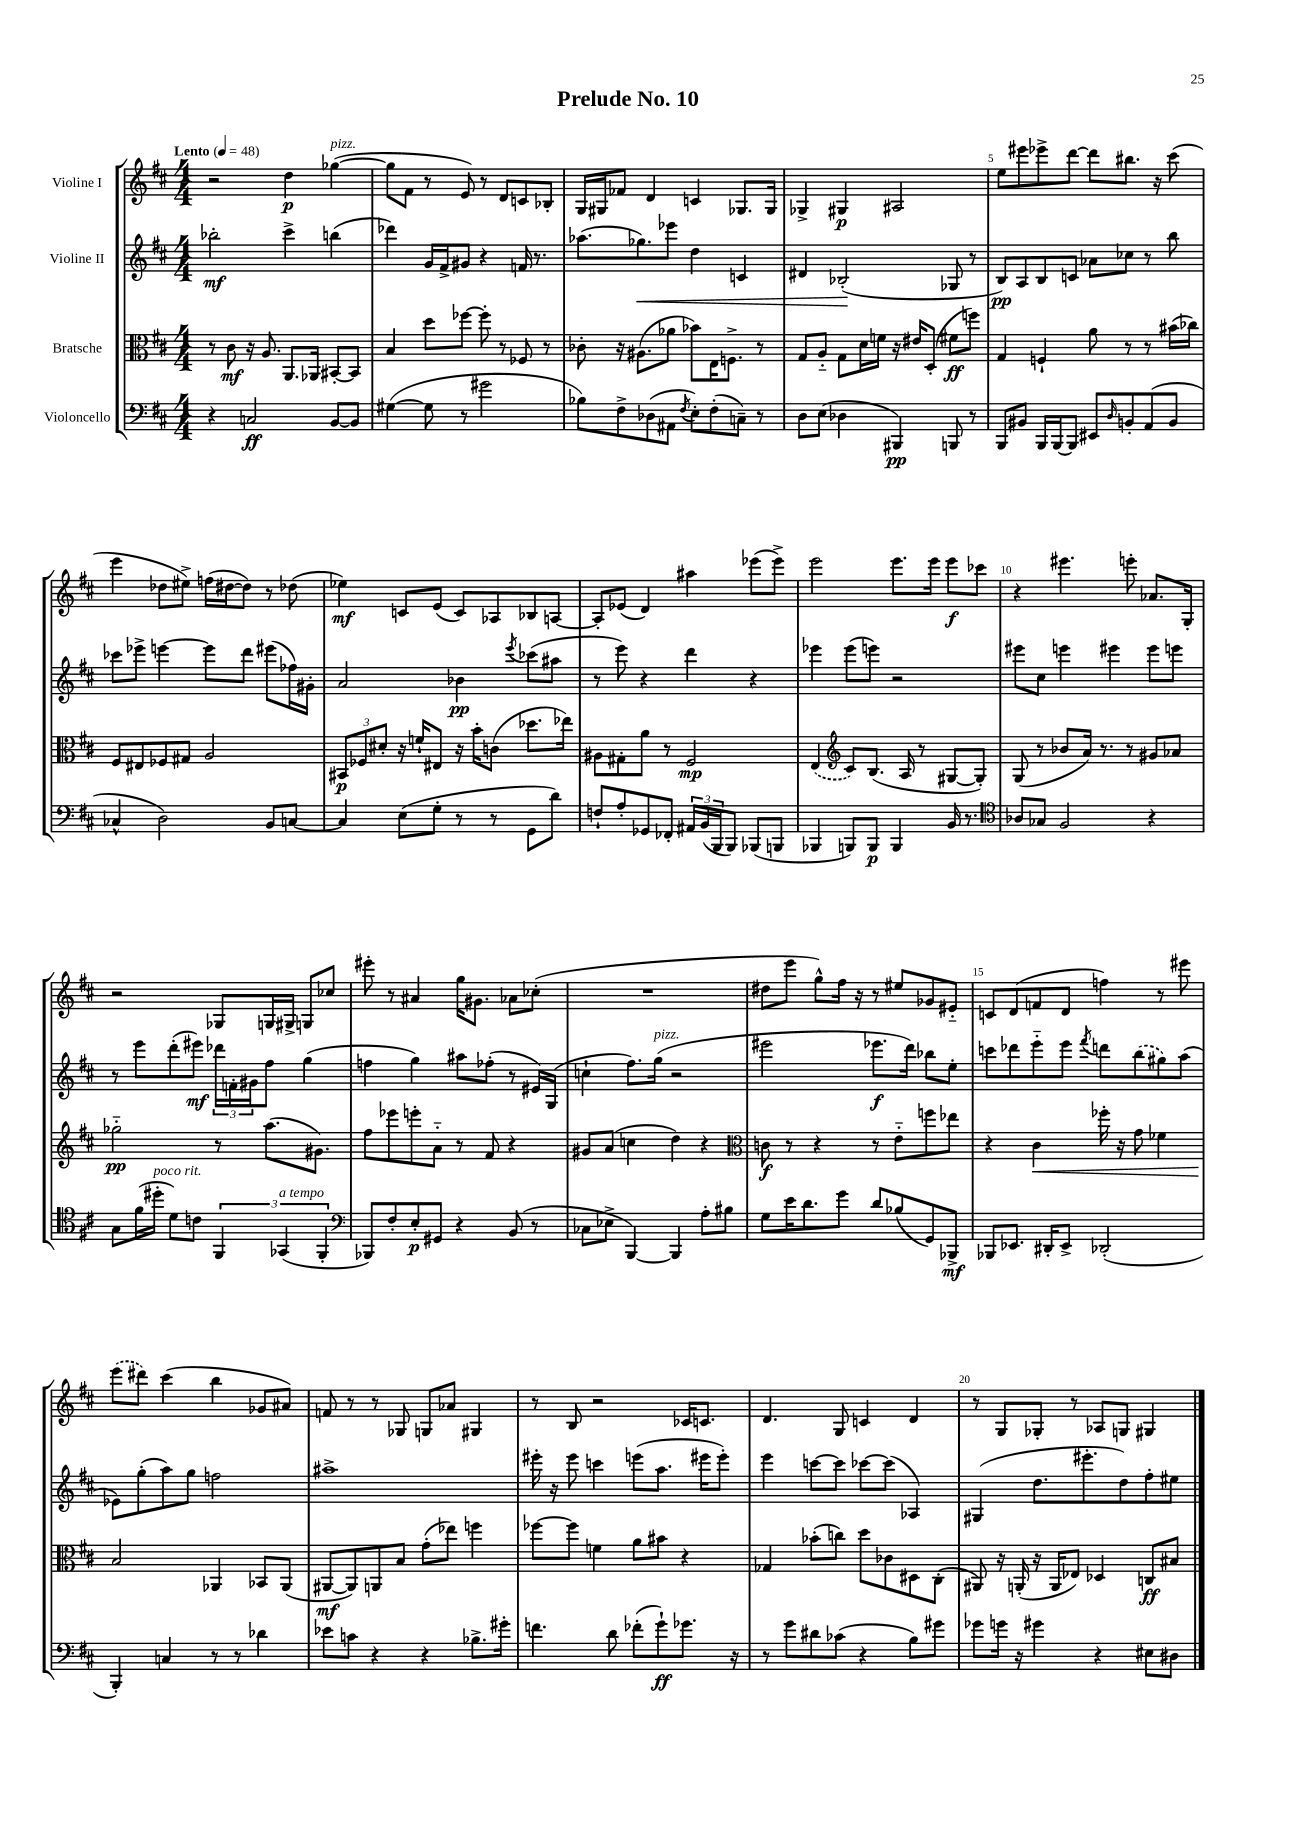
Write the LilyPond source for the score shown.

\header { title = "Prelude No. 10" }
<<
\new StaffGroup <<
\new Staff = "s0" \with { instrumentName = "Violine I" } {
    \clef treble \key d \major \numericTimeSignature \time 4/4 \tempo "Lento" 4 = 48
    r2 d''4\p ges''4~^\markup { \italic "pizz." }( |
    ges''8 fis'8 r8 e'8) r8 d'8 c'8 bes8-. |
    g16 gis16 fes'8 d'4 c'4 ges8. ges16 |
    ges4-> gis4\p ais2 |
    e''8 eis'''8 ees'''8-> d'''8~ d'''8 bis''8. r16 cis'''8( |
    e'''4 des''8 eis''8->) f''16( dis''16~ dis''8) r8 des''8( |
    ees''4\mf) c'8 e'8( c'8) aes8 bes8 a8~ |
    a8-. ees'8( d'4) ais''4 ees'''8( ees'''8->) |
    e'''2 e'''8. e'''16 e'''8\f ces'''8 |
    r4 eis'''4. e'''8-. aes'8. g16-. |
    r2 ges8 g16 gis16-> g8 ces''8 |
    eis'''8-. r8 ais'4 g''16 gis'8. aes'8 ces''8-.( |
    R1 |
    dis''8 e'''8 g''8-^) fis''16 r16 r8 eis''8 ges'8 eis'8-_ |
    c'8 d'8( f'8 d'8 f''4) r8 eis'''8 |
    \once \slurDashed e'''8( dis'''8) cis'''4( b''4 ges'8 ais'8) |
    f'8 r8 r8 ges8 g8 aes'8 gis4 |
    r8 b8 r2 ces'16 c'8. |
    d'4. g8 c'4 d'4 |
    r8 g8 ges8-. r8 aes8 g8 gis4 \bar "|." |
}
\new Staff = "s1" \with { instrumentName = "Violine II" } {
    \clef treble \key d \major \numericTimeSignature \time 4/4
    bes''2-.\mf cis'''4-> b''4( |
    des'''4) g'16 fis'16-> gis'8 r4 f'16 r8. |
    aes''8.( ges''8.\<) ees'''8 d''4 c'4 |
    dis'4 bes2-.\!( ges8 r8 |
    b8\pp) a8 b8 c'8 aes'8 ces''8 r8 b''8 |
    ces'''8 ees'''8-> e'''4~ e'''8 d'''8 eis'''8( fes''16) gis'16-. |
    a'2 bes'4\pp \acciaccatura { e'''8 } ces'''8( ais''8 |
    r8 e'''8) r4 d'''4 r4 |
    ees'''4 ees'''8( e'''8) r2 |
    eis'''8 cis''8 e'''4 eis'''4 eis'''8 e'''8 |
    r8 e'''8 d'''8-.( eis'''8\mf) \tuplet 3/2 { des'''16 f'16-. gis'16 } fis''8 g''4( |
    f''4 g''4) ais''8 fes''8-.( r8 eis'16) g16( |
    c''4-! fis''8.) g''16^\markup { \italic "pizz." }( r2 |
    eis'''2 ees'''8.\f d'''16) bes''8 e''8-. |
    c'''8 des'''8 e'''8-_ e'''8 \acciaccatura { fis'''8 } d'''8 \once \slurDashed b''8( gis''8) a''8( |
    ees'8) g''8-.( a''8) g''8 f''2 |
    ais''1-> |
    eis'''16-. r16 eis'''8 c'''4 e'''8( a''8. eis'''16 eis'''8-.) |
    e'''4 c'''8~ c'''8 ces'''8~ ces'''8( aes4) |
    gis4( d''8. eis'''8.-. d''8) fis''8-. eis''8 \bar "|." |
}
\new Staff = "s2" \with { instrumentName = "Bratsche" } {
    \clef alto \key d \major \numericTimeSignature \time 4/4
    r8 cis'8\mf r16 a8. a,8. aes,16 bis,8~-. bis,8 |
    b4 d''8 fes''8~ fes''8-. r8 fes8 r8 |
    ces'8-. r16 ais8.( aes'8 bes'8) e16 f8.-> r8 |
    g8 a8-_ g8 d'16 f'16 r16 eis'16 d8-.( fis'8\ff f''8) |
    g4 f4-! a'8 r8 r8 bis'16( ces''16) |
    fis8 eis8 fes8 gis8 a2 |
    \tuplet 3/2 { bis,8\p fes8 dis'8-. } r16 f'16-! eis8 r16 b'16-. c'8( des''8. ees''16) |
    ais8 gis8-. a'8 r8 fis2\mp |
    \once \slurDashed e4( \clef treble cis'8) b8.( a16 r8 gis8~ gis8-.) |
    g8( r8 bes'8 a'16) r8. r8 gis'8 aes'8 |
    ges''2-_\pp r8 a''8.( gis'8.) |
    fis''8 ees'''8 e'''8-. a'8-_ r8 fis'8 r4 |
    gis'8 a'8( c''4 d''4) r4 |
    \clef alto c'8\f r8 r4 r8 e'8-_ f''8 ees''8 |
    r4 cis'4\< fes''16-. r16 g'8 fes'4 |
    b2\! aes,4 bes,8 aes,8( |
    ais,8~\mf ais,8) a,8 b8 g'8-.( ees''8) f''4 |
    fes''8~ fes''8 f'4 a'8 bis'8 r4 |
    ges4 bes'8-.( c''8) d''8 ces'8 dis8 cis8-.( |
    ais,8) r16 a,16-.( r16 a,16 ees8) des4 c8\ff bis8 \bar "|." |
}
\new Staff = "s3" \with { instrumentName = "Violoncello" } {
    \clef bass \key d \major \numericTimeSignature \time 4/4
    r4 c2\ff b,8~ b,8 |
    gis4~( gis8 r8 gis'2 |
    bes8) fis8-> des8( ais,8 \acciaccatura { fis8 } e8-.) fis8-.( c8--) r8 |
    d8 e8( des4 bis,,4\pp) b,,8 r8 |
    b,,8 bis,8 b,,16 b,,16~ b,,8 eis,8 \grace { d16 } b,8-. a,8( b,8 |
    ces4-^ d2) b,8 c8~ |
    c4 e8( g8-. r8 r8 g,8 d'8) |
    f8-! a8-. ges,8 fes,8-. \tuplet 3/2 { ais,16 b,16( b,,16 } b,,8) bes,,8( b,,8 |
    bes,,4 b,,8) b,,8\p b,,4 b,16 r8. |
    \clef tenor aes8 ges8 fis2 r4 |
    g8 fis'16( dis''16-.^\markup { \italic "poco rit." } d'8) c'8 \tuplet 3/2 { fis,4 ges,4^\markup { \italic "a tempo" }( fis,4-. } |
    \clef bass bes,,8) fis8-. e8-.\p gis,8 r4 b,8( r8 |
    ces8 ees8-> b,,4~) b,,4 a8-. bis8 |
    g8 e'16 d'8. g'8 d'8 bes8( g,8) bes,,8->\mf |
    bes,,8 ees,8. dis,16-. ees,8-> des,2-.( |
    b,,4-.) c4 r8 r8 des'4 |
    ees'8 c'8 r4 r4 bes8.-> gis'16-. |
    f'4. d'8 fes'8-.( g'8-!\ff) ges'8. r16 |
    r8 g'8 dis'8 ces'8( r4 b8) gis'8 |
    ges'8 g'16 r16 gis'4 r4 eis8 dis8 \bar "|." |
}
>>
>>
\layout { \context { \Score \override BarNumber.break-visibility = ##(#f #t #t) barNumberVisibility = #(every-nth-bar-number-visible 5) } }
